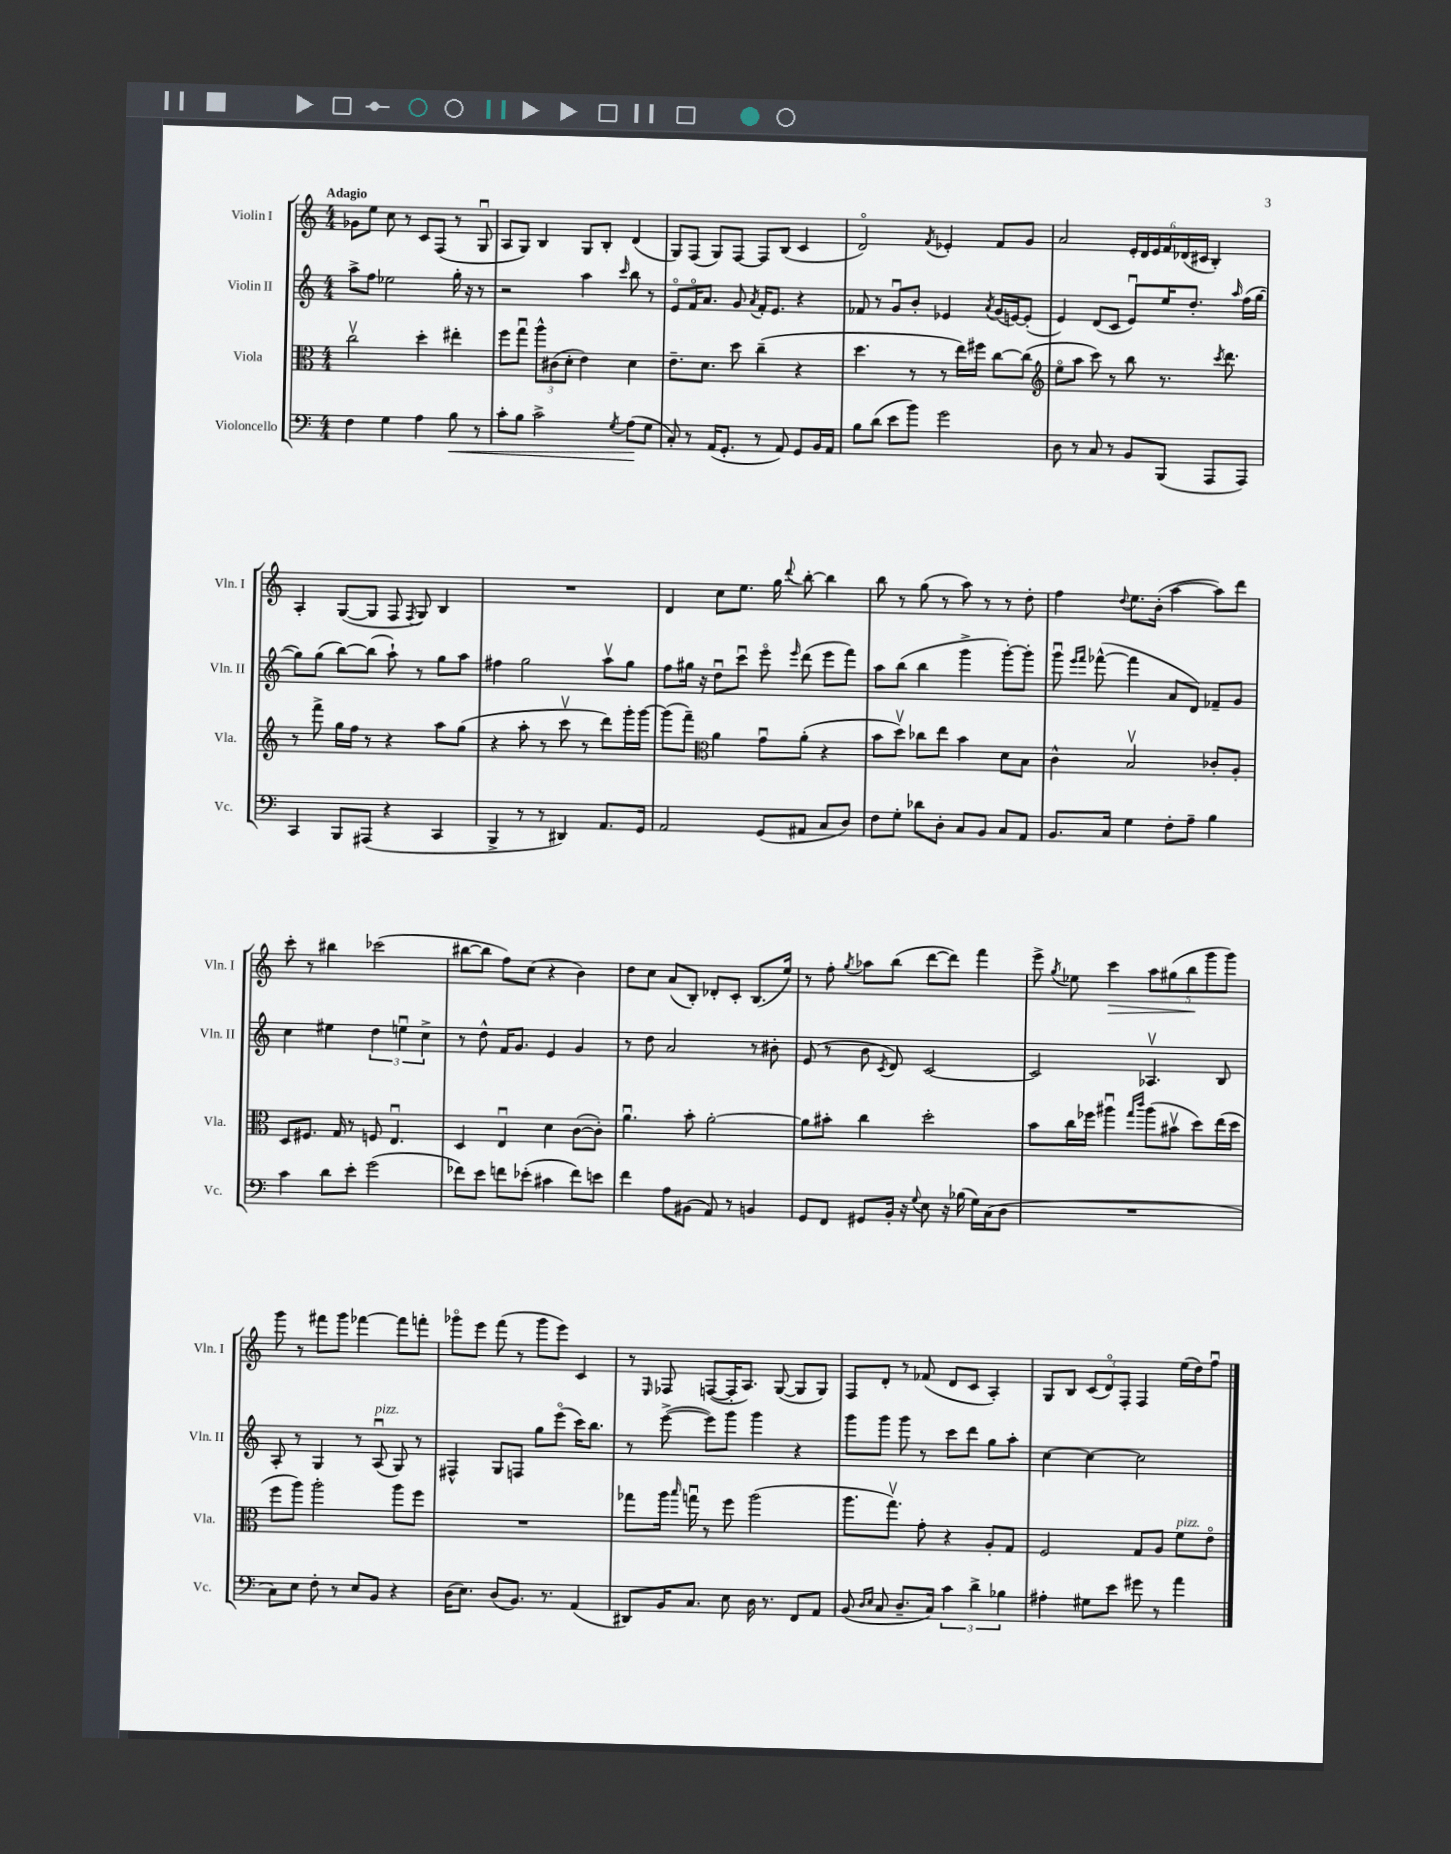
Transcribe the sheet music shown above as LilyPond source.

<<
\new StaffGroup <<
\new Staff = "s0" \with { instrumentName = "Violin I" shortInstrumentName = "Vln. I" } {
    \clef treble \key c \major \numericTimeSignature \time 4/4 \tempo "Adagio"
    \autoBeamOff ges'8[ e''8] c''8 r8 c'8[ f8]( r8 g8\downbow |
    a8[ g8]) b4 g8[ b8]-. d'4( |
    g8[) f8]( g8[) f8]~ f8[ b8]( c'4 |
    d'2\flageolet) \acciaccatura { f'8 } ees'4-. f'8[ g'8] |
    a'2 \tuplet 6/4 { e'16[-. d'16 e'16 f'16 des'16( cis'16] } b4-.) |
    a4-. g8[~( g8] f8 \acciaccatura { f8 } g8) b4 |
    R1 |
    d'4 c''8[ e''8.] g''16 \appoggiatura { d'''8 } b''8~-. b''4 |
    b''8 r8 g''8( r8 a''8) r8 r8 d''8-. |
    f''4 \appoggiatura { d''8 } e''8.[ b'16]-.( a''4~ a''8[) d'''8] |
    c'''8-. r8 bis''4 ces'''2( |
    bis''8[~ bis''8] f''8[) c''8]( r4 b'4) |
    d''8[ c''8] a'8[( b8]-.) des'8[-. c'8]-. b8.[( e''16]) |
    r8 f''8-. \acciaccatura { g''8 } aes''8[ b''8]( d'''8[~ d'''8]) f'''4 |
    e'''8-> \acciaccatura { g''8 } ees''8 c'''4\> \tuplet 5/4 { a''8[ gis''8( b''8\! g'''8 g'''8]) } |
    g'''8 r8 fis'''8[ g'''8] fes'''4~ fes'''8[ f'''8]-. |
    ges'''8[\flageolet e'''8] f'''8( r8 ges'''8[ e'''8]) c'4 |
    r8 \grace { e16 } fes8 f8[~( f16-. a8.]) g8~( g8[ g8]) |
    f8[ d'8]-. r8 fes'8( d'8[ c'8] a4-.) |
    g8[ b8] \tuplet 3/2 { c'8[( d'8\flageolet) f8]-. } f4 e''16[( d''16) f''8]\downbow \bar "|." |
}
\new Staff = "s1" \with { instrumentName = "Violin II" shortInstrumentName = "Vln. II" } {
    \clef treble \key c \major \numericTimeSignature \time 4/4
    \autoBeamOff a''8[-> f''8] ees''2 g''16-. r16 r8 |
    r2 a''4 \grace { c'''16 } b''8 r8 |
    e'8[\flageolet f'16\flageolet a'8.] g'8 \acciaccatura { a'8 } f'16[-. e'8.] r4 |
    fes'8 r8 g'8[\downbow b'8]-. ees'4 \acciaccatura { a'8 } g'16[( e'16~) e'8]-.( |
    e'4) d'8[( c'8] e'8[\downbow) e''16 d''8.]-. \grace { a''16 } f''16[( g''16]~ |
    g''8[) g''8]( b''8[~) b''8]( a''8-!) r8 g''8[ a''8] |
    fis''4 g''2 a''8[\upbow g''8] |
    f''8[ gis''16] r16 d''8[\downbow c'''8]\downbow e'''8\flageolet \grace { e'''16 } d'''8( e'''8[ f'''8]) |
    a''8[ b''8]( b''4 g'''4-> g'''8[~-.) g'''8]-. |
    g'''8\downbow \grace { e'''16[ f'''16] } fes'''8~-^( fes'''4 a'8[ d'8]) fes'8[-- g'8] |
    c''4 eis''4 \tuplet 3/2 { d''4 e''4\downbow c''4-> } |
    r8 d''8-^ f'16[ g'8.] e'4 g'4 |
    r8 d''8 a'2 r8 bis'8-. |
    e'8( r8 b'8 \acciaccatura { c'8 } d'8) c'2~ |
    c'2 aes4.\upbow b8 |
    a8-. r8 g4 r8 a8\downbow^\markup { \italic "pizz." }( g8) r8 |
    fis4-^ g8[ f8] g''8[ e'''8]\flageolet( c'''16[) b''8.] |
    r8 e'''8~->( e'''8[) g'''8] g'''4 r4 |
    g'''8[ g'''8] g'''8 r8 c'''8[ d'''8] g''8[ a''8]-. |
    c''4~ c''4~ c''2 \bar "|." |
}
\new Staff = "s2" \with { instrumentName = "Viola" shortInstrumentName = "Vla." } {
    \clef alto \key c \major \numericTimeSignature \time 4/4
    \autoBeamOff c''2\upbow d''4-. eis''4-. |
    f''8[ g''8]\downbow \tuplet 3/2 { a''8[-^ cis'8( d'8]-. } e'4) d'4 |
    e'8.[-- d'8.] d''8 c''4--( r4 |
    d''4. r8 r8 e''16[) fis''16] c''8[~ c''8]( |
    \clef treble e''8[\flageolet a''8] c'''8) r8 b''8 r8. \acciaccatura { c'''8 } d'''8. |
    r8 f'''8-> g''16[ f''16] r8 r4 a''8[ g''8]( |
    r4 a''8-. r8 c'''8\upbow r8 d'''8[) g'''16-. g'''16]~ |
    g'''8[( f'''8]--) \clef alto a'4 g'8[\downbow a'8]-.( r4 |
    b'8[ d''8]\upbow) ces''8[ e''8] b'4 d'8[ b8] |
    c'4-^ b2\upbow ces'8[-. a8]-. |
    d8[ fis8.] g16 r8 f8 e4.\downbow |
    d4 e4\downbow d'4 c'8[~( c'8]-.) |
    a'4.\downbow b'8-. a'2~-. |
    a'8[ bis'8]-. c''4 d''2-. |
    b'8[ c''16 fes''16] ais''4\downbow \grace { g''16[ c'''16] } ais''8[( bis'8]\upbow d''8[) e''16( d''16] |
    f''8[ a''8]) a''2-. a''8[ f''8] |
    R1 |
    ges''8[ a''16] \grace { b''16 } g''16\downbow r8 f''8 a''2( |
    a''8.[ g''8.]\upbow) g'8-. r4 a8[-. g8] |
    f2 g8[ a8] f'8[^\markup { \italic "pizz." } e'8]\flageolet \bar "|." |
}
\new Staff = "s3" \with { instrumentName = "Violoncello" shortInstrumentName = "Vc." } {
    \clef bass \key c \major \numericTimeSignature \time 4/4
    \autoBeamOff f4 g4 a4 b8\< r8 |
    c'8[-. b8] c'2-> \acciaccatura { g8 } a8[\!( g8] |
    c8-.) r8 a,16[( g,8.]-. r8 a,8) g,8[ b,16 a,16] |
    b8[ d'8]( e'8[ b'8]) g'2 |
    d8 r8 c8 r8 b,8[ b,,8]( a,,8[ a,,8]) |
    c,4 b,,8[ ais,,8]( r4 c,4 |
    b,,4-> r8 r8 dis,4) a,8.[ g,16] |
    a,2 g,8[( ais,8] c8[ d8]) |
    f8[ g8]-. des'8[ d8]-. c8[ b,8] c8[ a,8] |
    b,8.[ c16] g4 f8[-. a8]-- b4 |
    c'4 d'8[ e'8]-. g'2( |
    fes'8[) e'8] f'8[ ees'8]-.( cis'4 f'8[) e'8] |
    f'4 a8[ bis,8]( a,8) r8 b,4 |
    g,8[ f,8] gis,8[ b,16]-. r16 \appoggiatura { g8 } e8 r16 bes16( g16[) c16( d8] |
    R1 |
    c8[) e8] f8-. r8 e8[ b,8] r4 |
    d16[( e8.]) d8[( b,8.]) r8. a,4( |
    dis,8[) b,16 c8.] e8 d16 r8. f,8[ a,8] |
    b,8( \grace { d16[ e16] } c8 d8.[-- c16]) \tuplet 3/2 { c'4 d'4-> bes4 } |
    ais4-. gis8[ e'8] gis'8 r8 a'4 \bar "|." |
}
>>
>>
\layout { \context { \Score \remove "Bar_number_engraver" } }
